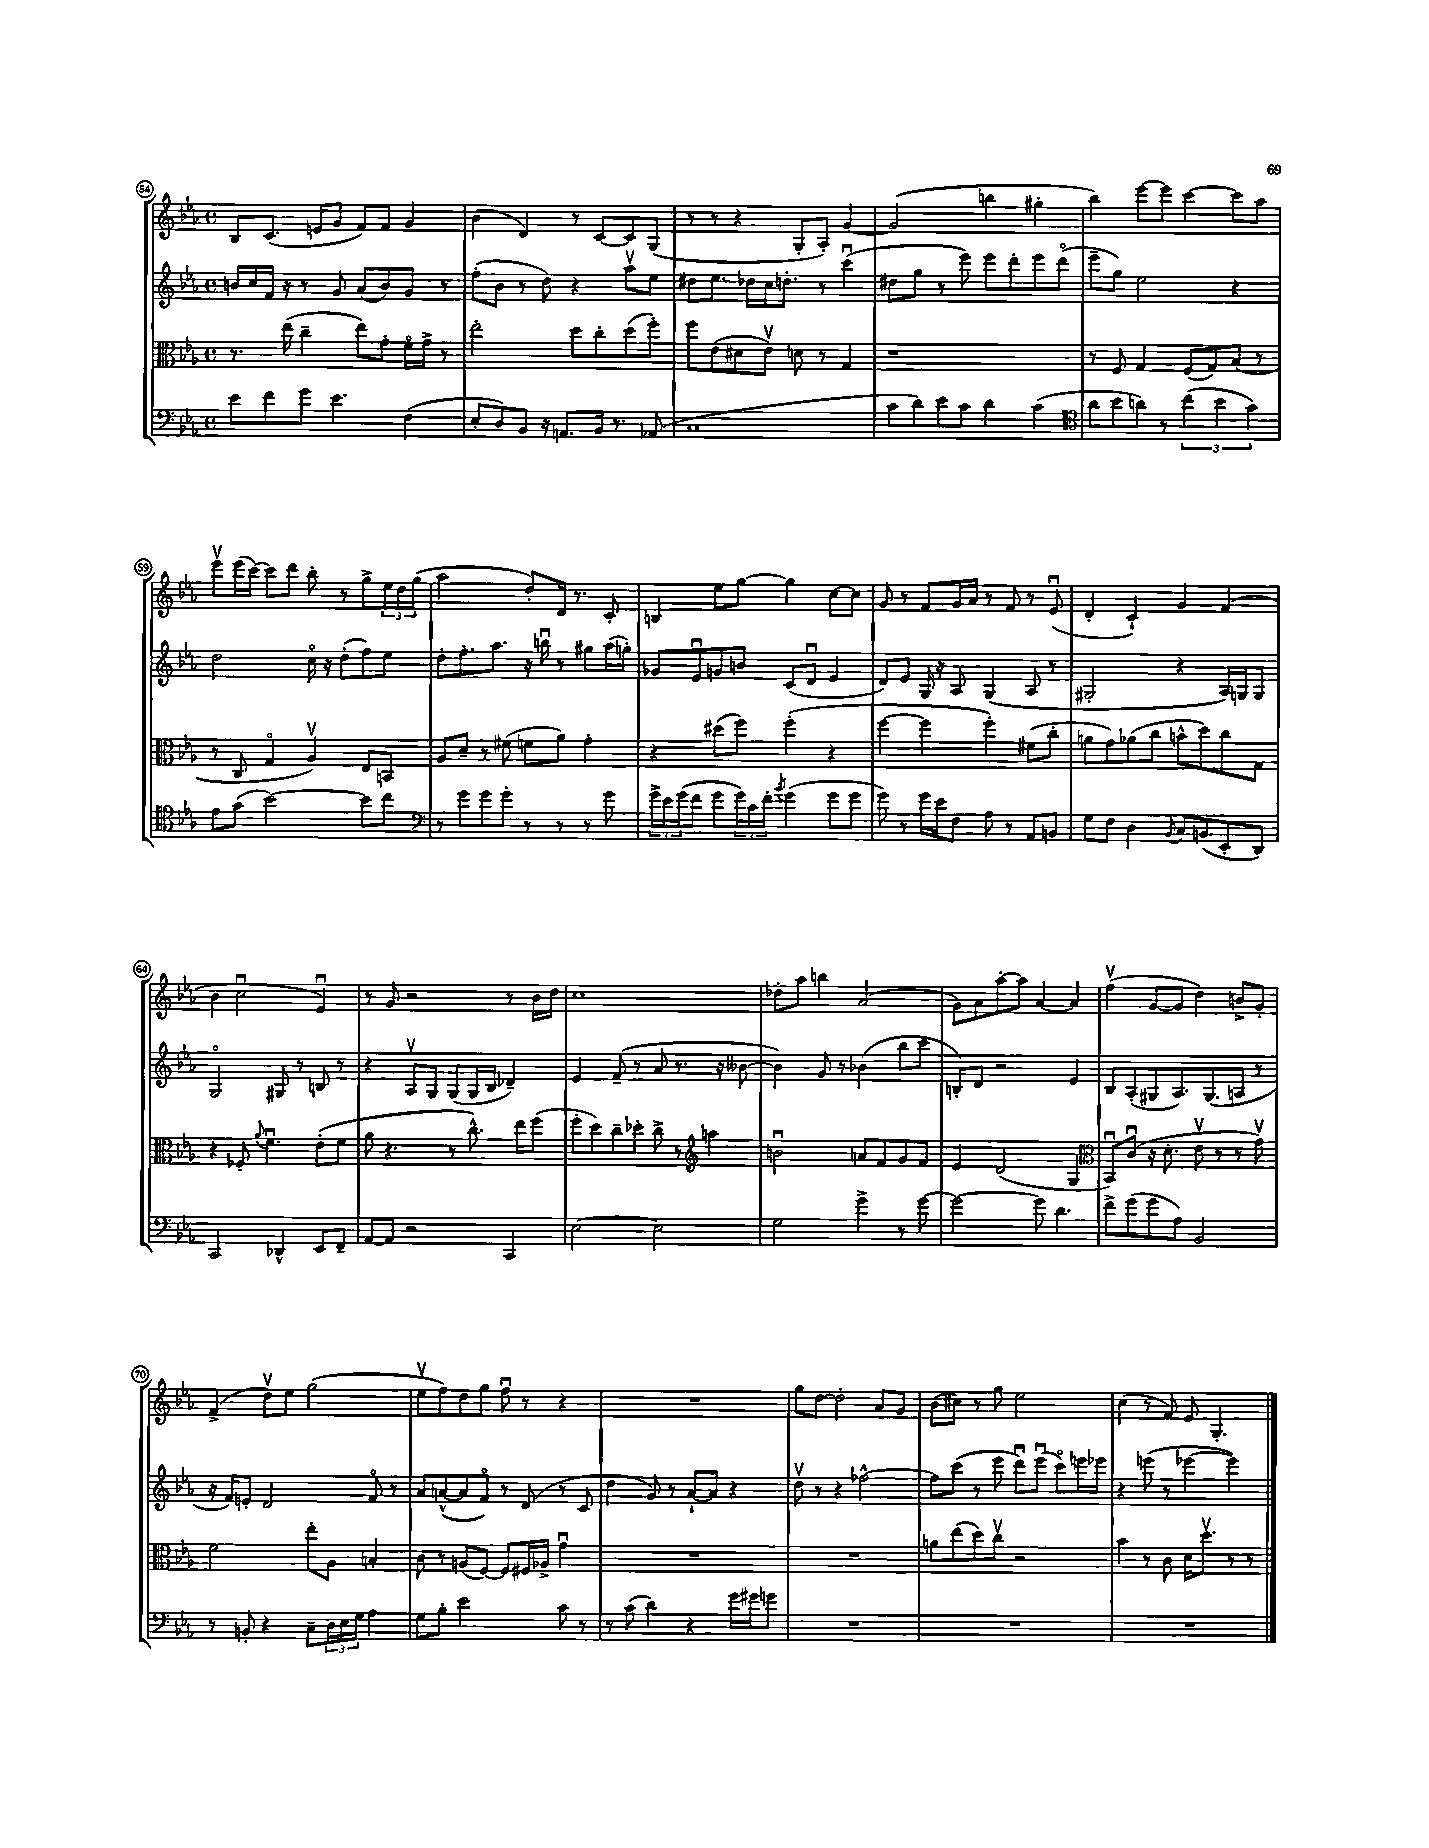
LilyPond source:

<<
\new StaffGroup <<
\new Staff = "s0" {
    \clef treble \key ees \major \defaultTimeSignature \time 4/4
    bes8 c'8.( e'16 g'8 f'8) f'8 g'4 |
    bes'4( d'4) r8 c'8~ c'8 g8( |
    r8 r8 r4 g8-. aes8-.) g'4~ |
    g'2( b''4 gis''4-. |
    bes''4) ees'''8~ ees'''8 c'''4~ c'''8 aes''8 |
    ees'''8\upbow ees'''16( c'''16~) c'''8 d'''8 bes''8-. r8 g''8-> \tuplet 3/2 { ees''16 d''16 g''16( } |
    aes''2 d''8-.) d'16 r8. c'8-. |
    b4 ees''8 g''8~ g''4 c''8~ c''8 |
    g'8 r8 f'8 g'16 aes'16 r8 f'8 r8 ees'8\downbow( |
    d'4-. c'4-!) g'4 f'4( |
    bes'4 c''2\downbow ees'4\downbow) |
    r8 g'8 r2 r8 bes'16 d''16 |
    c''1 |
    des''8-. aes''8 b''4 aes'2( |
    g'8) aes'8 aes''8~-. aes''8 aes'4~ aes'4 |
    f''4\upbow( g'8~ g'8 d''4) b'8-> g'8-. |
    f'4->( d''8\upbow) ees''8 g''2( |
    ees''8\upbow f''8) d''8 g''8 f''8\downbow r8 r4 |
    R1 |
    g''8 d''8~ d''2-. aes'8 g'8 |
    bes'8( cis''8) r8 g''8 ees''2 |
    c''4( r8 f'8) ees'8 g4.-. \bar "|." |
}
\new Staff = "s1" {
    \clef treble \key ees \major \defaultTimeSignature \time 4/4
    b'16 c''16 f'16 r16 r8 g'8 aes'8( b'8) g'8 r8 |
    f''8-.( bes'8 r8 d''8) r4 aes''8\upbow ees''8 |
    dis''8 ees''8. des''16 c''16 d''8.-. r8 c'''4\downbow( |
    dis''8 g''8 r8 ees'''8) ees'''8 d'''8-. ees'''8 d'''8\flageolet( |
    ees'''8-- g''8) ees''2 r4 |
    d''2 c''16\flageolet r16 d''8-.( f''8) ees''8 |
    d''8-. f''8.-. aes''8. r16 b''16\downbow r8 gis''8 aes''16( g''16-.) |
    ges'8 ees'8\downbow g'8 b'8 c'8( d'8\downbow ees'4 |
    d'8) ees'8 g16 r16 aes8 g4( aes8 r8 |
    gis2-. r4 aes16) g16 g8 |
    g2\flageolet gis8 r8 b8 r8 |
    r4 aes8\upbow g8 g8( g16 bes16 des'4--) |
    ees'4 f'8--( r8 aes'8 r8. r16 beses'8~ |
    beses'4) g'8 r8 bes'4( bes''8 c'''8 |
    b8-.) d'8 r2 ees'4 |
    bes8 aes8-.( gis8 aes8.) gis8.( a8 r8 |
    r16 f'16) e'8-. d'2 f'8\flageolet r8 |
    aes'8 a'8~-^( a'8 f'8\flageolet) r8 d'8( r8 c'8 |
    d''4 g'8) r8 aes'8~-! aes'8 r4 |
    d''8\upbow r8 r4 fes''2~-^ |
    fes''8 c'''8( r8 ees'''8 d'''8\downbow) ees'''8\downbow( c'''8\flageolet) e'''16 ees'''16 |
    r4 e'''8( r8 ees'''4~ ees'''4) \bar "|." |
}
\new Staff = "s2" {
    \clef alto \key ees \major \defaultTimeSignature \time 4/4
    r8. ees''16( c''4-- ees''8) g'8-. f'16\flageolet g'16-> r8 |
    ees''2-. d''8 c''8-. d''8( f''8-.) |
    f''8 ees'8( dis'8 ees'8\upbow) d'8 r8 g4 |
    r1 |
    r8 f8 g4 f8( g8) bes8( r8 |
    r8 c8 g4\flageolet aes4\upbow) ees8 b,8 |
    aes8 d'8-- r8 fis'8( f'8 aes'8) g'4-. |
    r4 dis''8( f''8) f''4-.( r4 |
    f''4~ f''4 f''4-.) fis'8( c''8-. |
    a'8 g'8) aes'8( c''8 b'8-^ d''8) c''8 g8 |
    r4 fes8-. \appoggiatura { aes'8 } f'4.\downbow ees'8-.( f'8 |
    aes'8 r4. r8 c''8.-^) ees''16 f''8( |
    f''8-. d''8) c''8-- des''8-. c''8-> r8 \clef treble a''4 |
    b'2\downbow a'8 f'8 g'8 f'8 |
    ees'4 d'2( g4 |
    \clef alto bes,8\downbow) c'8\downbow( r16 d'8.-. ees'8\upbow r8 r8 g'8\upbow) |
    f'2 ees''8-. aes8 b4-. |
    c'8 r8 a8( f8~) f8 fis16 aes16-> g'4\downbow |
    R1 |
    R1 |
    a'8 ees''8( d''8) c''8\upbow r2 |
    bes'4 r8 c'8 d'16 d''8.\upbow r8 r8 \bar "|." |
}
\new Staff = "s3" {
    \clef bass \key ees \major \defaultTimeSignature \time 4/4
    ees'8 f'8 g'8 ees'4. f4( |
    ees8-. d8) bes,8 r16 a,8. bes,16 r8. aes,8( |
    c1 |
    c'8 d'8) ees'8 c'8 d'4 c'4( |
    \clef tenor aes'8 bes'8 a'8) r8 \tuplet 3/2 { c''4( bes'4 g'4) } |
    ees'8 g'8( bes'2~) bes'8 c''8 |
    \clef bass r8 g'8 g'8 g'8-. r8 r8 r8 g'8 |
    \tuplet 3/2 { g'16-> ees'16 g'16( } f'8 g'8 \tuplet 3/2 { g'16) c'16 f'16-. } \acciaccatura { bes'8 } g'4( g'8 g'8 |
    g'8) r8 g'16 ees'16 f8 aes8 r8 aes,8 b,8 |
    g8 f8 d4 \acciaccatura { bes,8 } c8 b,8( ees,8-. d,8) |
    c,2 des,4-^ ees,8 f,8-- |
    aes,8~ aes,8 r2 c,4 |
    ees2~ ees2 |
    g2 g'4-> r8 g'8~ |
    g'2~ g'8 d'4. |
    f'8-> g'8( g'8 aes8) bes,2 |
    r8 b,8-. r4 c8-- \tuplet 3/2 { d16 ees16 g16 } aes4 |
    g8 bes8-. ees'2 c'8 r8 |
    r8 c'8( d'4) r4 g'16 gis'16 g'8 |
    R1 |
    R1 |
    R1 \bar "|." |
}
>>
>>
\layout { \context { \Score currentBarNumber = #54 \override BarNumber.stencil = #(make-stencil-circler 0.1 0.3 ly:text-interface::print) } }
